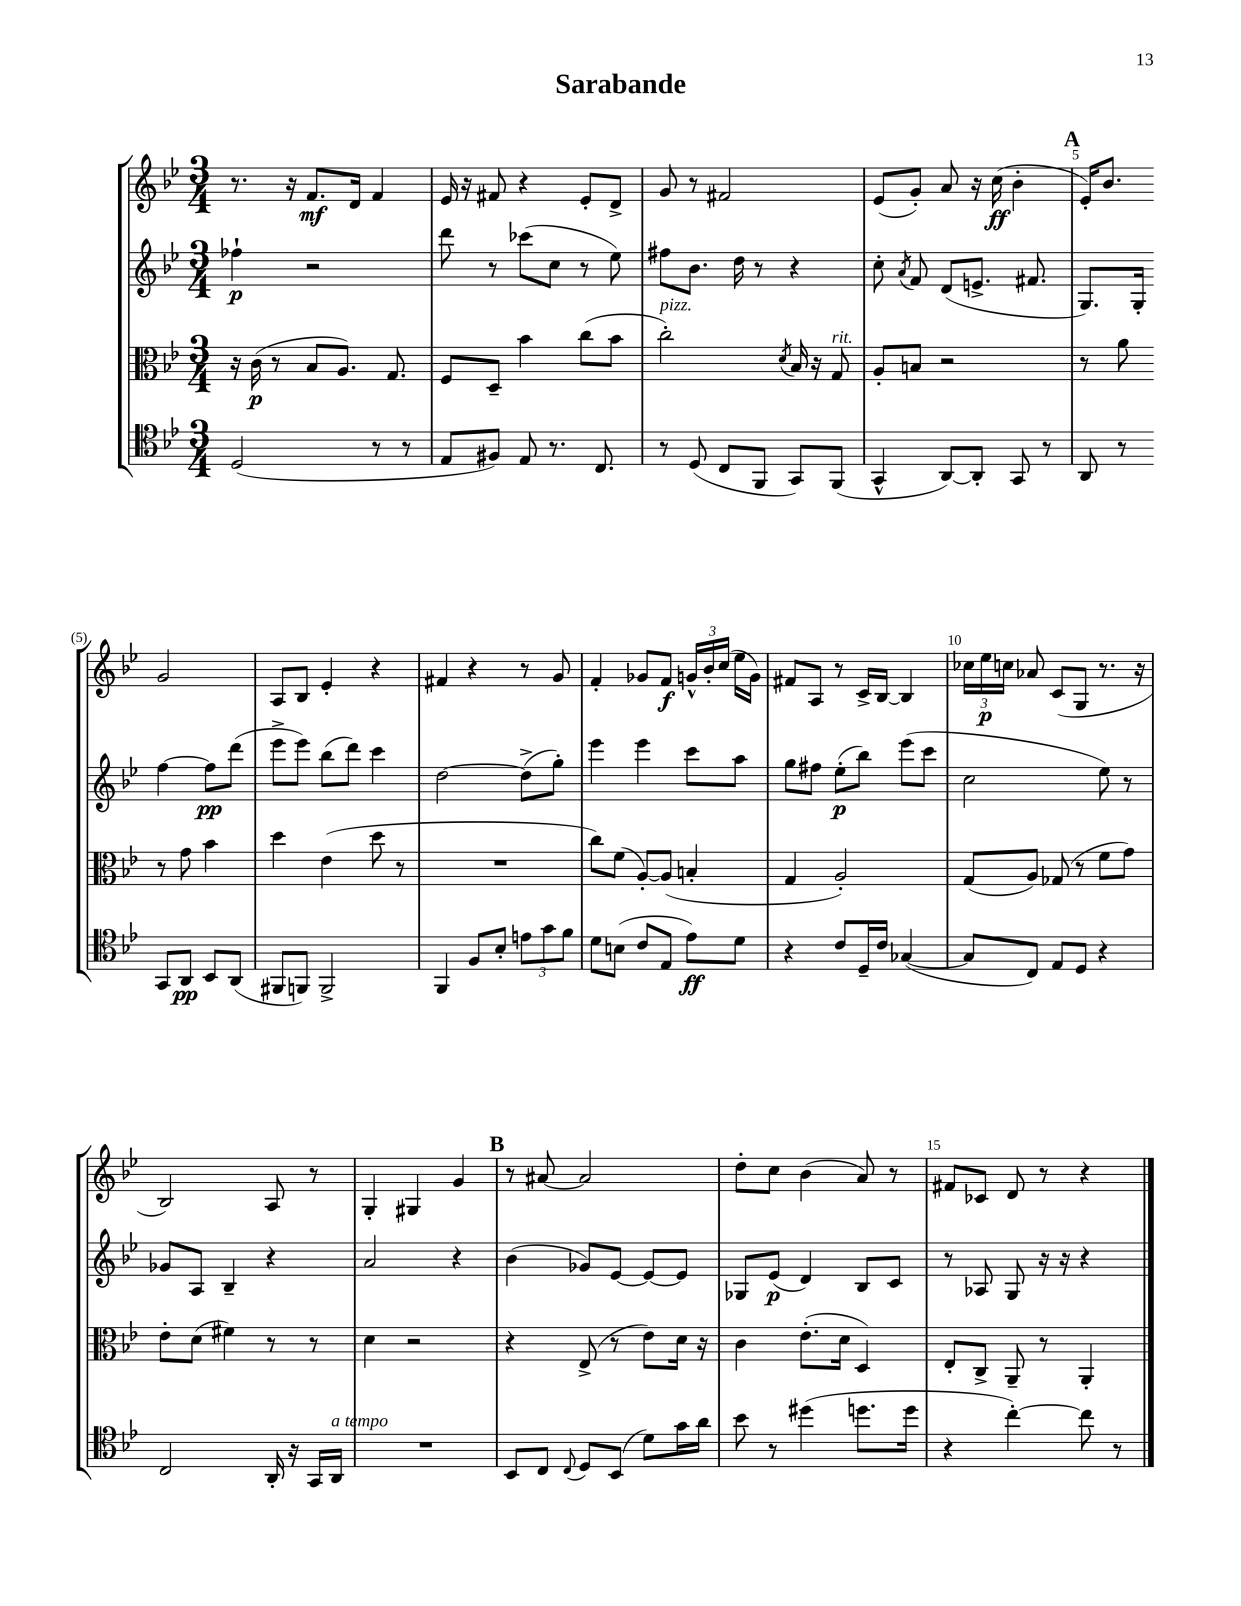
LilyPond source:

\header { title = "Sarabande" }
<<
\new StaffGroup <<
\new Staff = "s0" {
    \clef treble \key bes \major \numericTimeSignature \time 3/4
    \autoBeamOff r8. r16 f'8.[\mf d'16] f'4 |
    ees'16 r16 fis'8 r4 ees'8[-. d'8]-> |
    g'8 r8 fis'2 |
    ees'8[( g'8]-.) a'8 r16 c''16\ff( bes'4-. |
    \mark \markup { \bold "A" } ees'16[-.) bes'8.] g'2 |
    a8[ bes8] ees'4-. r4 |
    fis'4 r4 r8 g'8 |
    f'4-. ges'8[ f'8]\f \tuplet 3/2 { g'16[-^ bes'16-. c''16]( } ees''16[ g'16]) |
    fis'8[ a8] r8 c'16[-> bes16]~ bes4 |
    \tuplet 3/2 { ces''16[ ees''16\p c''16] } aes'8 c'8[( g8] r8. r16 |
    bes2) a8 r8 |
    g4-. gis4 g'4 |
    \mark \markup { \bold "B" } r8 ais'8~ ais'2 |
    d''8[-. c''8] bes'4( a'8) r8 |
    fis'8[ ces'8] d'8 r8 r4 \bar "|." |
}
\new Staff = "s1" {
    \clef treble \key bes \major \numericTimeSignature \time 3/4
    \autoBeamOff fes''4-!\p r2 |
    d'''8 r8 ces'''8[( c''8] r8 ees''8) |
    fis''8[ bes'8.] d''16 r8 r4 |
    c''8-. \acciaccatura { a'8 } f'8 d'8[( e'8.]-> fis'8. |
    \mark \markup { \bold "A" } g8.[) g16]-. f''4~ f''8[\pp d'''8]( |
    ees'''8[-> ees'''8]) bes''8[( d'''8]) c'''4 |
    d''2~ d''8[->( g''8]-.) |
    ees'''4 ees'''4 c'''8[ a''8] |
    g''8[ fis''8] ees''8[-.\p( bes''8]) ees'''8[( c'''8] |
    c''2 ees''8) r8 |
    ges'8[ a8] bes4-- r4 |
    a'2 r4 |
    \mark \markup { \bold "B" } bes'4( ges'8[) ees'8]~ ees'8[~ ees'8] |
    ges8[ ees'8]\p( d'4) bes8[ c'8] |
    r8 aes8 g8 r16 r16 r4 \bar "|." |
}
\new Staff = "s2" {
    \clef alto \key bes \major \numericTimeSignature \time 3/4
    \autoBeamOff r16 c'16\p( r8 bes8[ a8.]) g8. |
    f8[ d8]-- bes'4 c''8[( bes'8] |
    c''2-.^\markup { \italic "pizz." }) \acciaccatura { d'8 } bes16 r16 g8^\markup { \italic "rit." } |
    a8[-. b8] r2 |
    \mark \markup { \bold "A" } r8 a'8 r8 g'8 bes'4 |
    d''4 ees'4( d''8 r8 |
    R2. |
    c''8[) f'8]( a8[~-.) a8]( b4-. |
    g4 a2-.) |
    g8[( a8]) ges8( r8 f'8[ g'8]) |
    ees'8[-. d'8]( fis'4) r8 r8 |
    d'4 r2 |
    \mark \markup { \bold "B" } r4 ees8->( r8 ees'8[) d'16] r16 |
    c'4 ees'8.[-.( d'16] d4) |
    ees8[-. c8]-> a,8-- r8 a,4-. \bar "|." |
}
\new Staff = "s3" {
    \clef tenor \key bes \major \numericTimeSignature \time 3/4
    \autoBeamOff d2( r8 r8 |
    ees8[ fis8]) ees8 r8. c8. |
    r8 d8( c8[ f,8] g,8[) f,8]( |
    g,4-^ a,8[~) a,8]-. g,8 r8 |
    \mark \markup { \bold "A" } a,8 r8 g,8[ a,8]\pp bes,8[ a,8]( |
    fis,8[ f,8]) f,2-> |
    f,4 f8[ bes8]-. \tuplet 3/2 { e'8[ g'8 f'8] } |
    d'8[ b8]( c'8[ ees8] ees'8[\ff) d'8] |
    r4 c'8[ d16-- c'16] ges4~( |
    ges8[ c8]) ees8[ d8] r4 |
    c2 a,16-. r16 g,16[ a,16]^\markup { \italic "a tempo" } |
    R2. |
    \mark \markup { \bold "B" } bes,8[ c8] \appoggiatura { c8 } d8[ bes,8]( d'8[) g'16 a'16] |
    bes'8 r8 dis''4( d''8.[ d''16] |
    r4 c''4~-.) c''8 r8 \bar "|." |
}
>>
>>
\layout { \context { \Score \override BarNumber.break-visibility = ##(#f #t #t) barNumberVisibility = #(every-nth-bar-number-visible 5) } }
